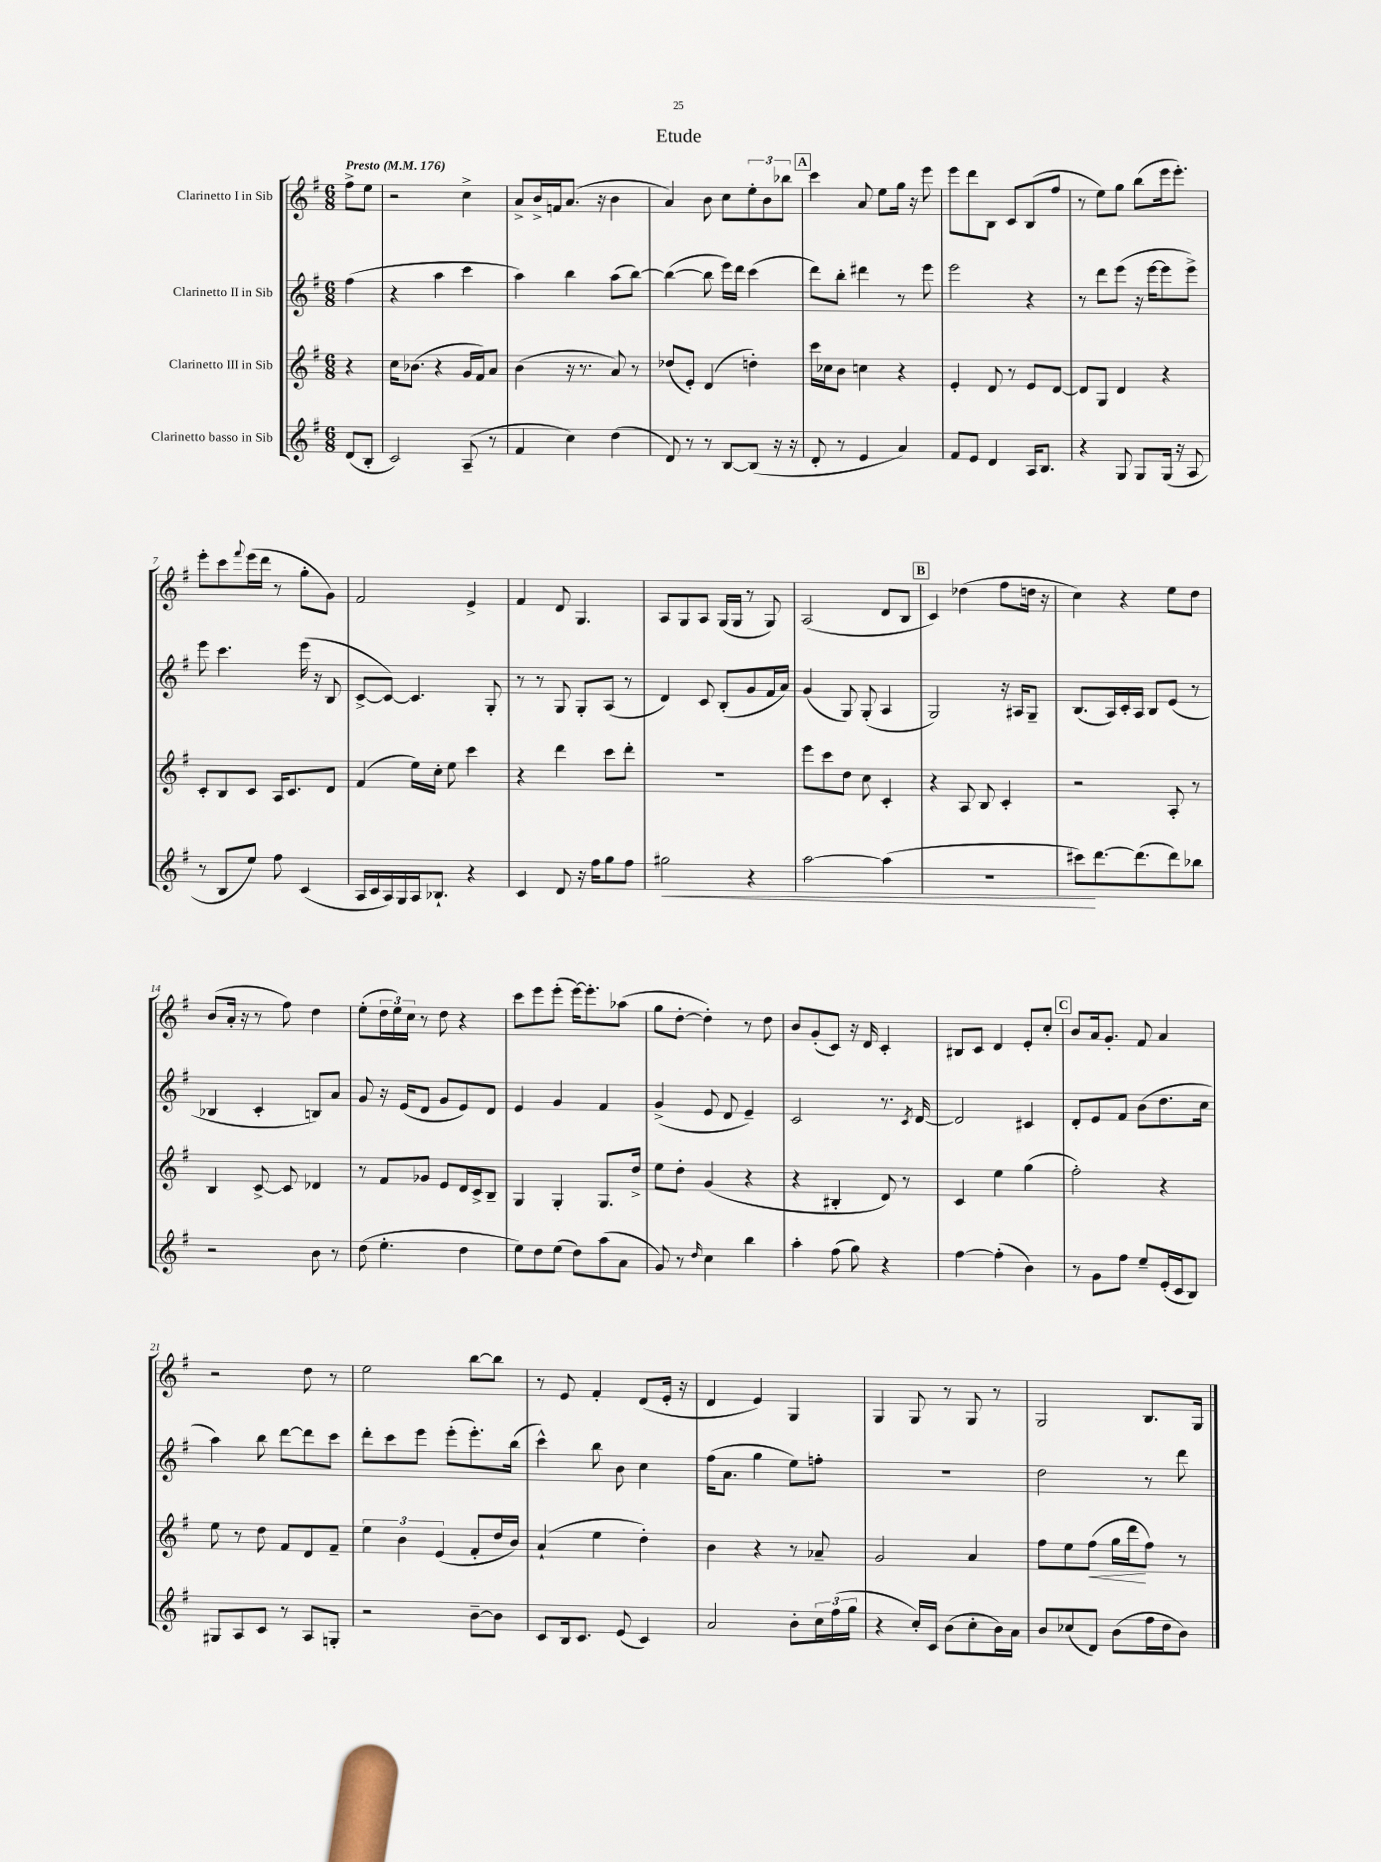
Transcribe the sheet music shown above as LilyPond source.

\header { title = "Etude" }
<<
\new StaffGroup <<
\new Staff = "s0" \with { instrumentName = "Clarinetto I in Sib" } {
    \clef treble \key g \major \numericTimeSignature \time 6/8 \partial 4 \tempo "Presto" 4 = 176
    fis''8-> e''8 |
    r2 c''4-> |
    a'8-> b'16-> f'16 a'8.( r16 b'4 |
    a'4) b'8 c''8 \tuplet 3/2 { e''8-. b'8 bes''8 } |
    \mark \markup { \box "A" } c'''4 a'8 e''8 g''16 r16 e'''8 |
    e'''8 d'''8 b8 c'8 b8( fis''8 |
    r8 e''8) g''8 b''8( e'''16 e'''8.-.) |
    e'''8-. c'''8 \appoggiatura { fis'''8 } e'''16( d'''16 r8 g''8-. g'8) |
    fis'2 e'4-> |
    fis'4 d'8 g4. |
    a8 g8 a8 g16( g16 r8 g8) |
    a2( d'8 b8 |
    \mark \markup { \box "B" } c'4) des''4( fis''8 d''16 r16 |
    c''4) r4 e''8 d''8 |
    b'8( a'16-. r16 r8 fis''8) d''4 |
    e''8-.( \tuplet 3/2 { d''16 e''16) c''16 } r8 d''8 r4 |
    c'''8 e'''8 e'''8-.( e'''16~) e'''8.-. aes''8( |
    g''8 d''8~-. d''4-.) r8 d''8 |
    b'8 g'8-.( c'8) r16 d'16 c'4-. |
    bis8 c'8 d'4 e'8-. c''8-. |
    \mark \markup { \box "C" } b'8 a'16 g'8.-. fis'8 a'4 |
    r2 d''8 r8 |
    e''2 b''8~ b''8 |
    r8 e'8 fis'4-. d'8( e'16-. r16 |
    d'4 e'4) g4 |
    g4 g8 r8 g8 r8 |
    g2 b8. g16 \bar "|." |
}
\new Staff = "s1" \with { instrumentName = "Clarinetto II in Sib" } {
    \clef treble \key g \major \numericTimeSignature \time 6/8 \partial 4
    fis''4( |
    r4 a''4 c'''4 |
    a''4) b''4 a''8( b''8~) |
    b''4~( b''8 e'''16) d'''16 c'''4( |
    \mark \markup { \box "A" } d'''8) b''8-. dis'''4 r8 e'''8 |
    e'''2 r4 |
    r8 d'''8 e'''8( r16 e'''16~ e'''8 e'''8->) |
    e'''8 c'''4. e'''16( r16 b8 |
    c'8~-> c'8~) c'4. g8-. |
    r8 r8 g8 g8-. a8( r8 |
    d'4) c'8 b8-.( g'8 fis'16 a'16) |
    g'4( g8) g8-.( a4 |
    \mark \markup { \box "B" } g2) r16 ais16 g8-- |
    b8.( a16) c'16-. a16 b8 e'8( r8 |
    bes4 c'4-. b8) a'8 |
    g'8 r16 e'16( d'8 g'8 e'8) d'8 |
    e'4 g'4 fis'4 |
    g'4->( e'8 d'8 e'4--) |
    c'2 r8. \acciaccatura { c'8 } d'16~ |
    d'2 cis'4 |
    \mark \markup { \box "C" } d'8-. e'8 fis'8 b'8( d''8. c''16 |
    a''4) b''8 d'''8~ d'''8 c'''8 |
    d'''8-. c'''8 e'''8 e'''8-.( e'''8.-.) b''16( |
    c'''4-^) b''8 b'8 c''4 |
    fis''16( a'8. g''4 e''8) f''8-. |
    R2. |
    d''2 r8 d'''8 \bar "|." |
}
\new Staff = "s2" \with { instrumentName = "Clarinetto III in Sib" } {
    \clef treble \key g \major \numericTimeSignature \time 6/8 \partial 4
    r4 |
    c''16 bes'8.( r4 g'16 fis'16) a'8 |
    b'4( r16 r8. a'8) r8 |
    des''8( e'8-.) d'4( d''4-.) |
    \mark \markup { \box "A" } c'''16 ces''16 b'8 c''4 r4 |
    e'4-. d'8 r8 e'8 d'8~ |
    d'8 g8 d'4 r4 |
    c'8-. b8 c'8 a16 c'8. d'8 |
    fis'4( e''16) c''16-. e''8 c'''4 |
    r4 d'''4 c'''8 d'''8-. |
    R2. |
    e'''8 c'''8 d''8 c''8 c'4-. |
    \mark \markup { \box "B" } r4 a8 b8 c'4-. |
    r2 a8-. r8 |
    b4 c'8~-> c'8 des'4 |
    r8 fis'8 ges'8 e'8 d'16 c'16-> b8-- |
    g4 g4-. g8. d''16-> |
    e''8 d''8-. g'4( r4 |
    r4 bis4-. d'8) r8 |
    c'4 e''4 g''4( |
    \mark \markup { \box "C" } fis''2-.) r4 |
    e''8 r8 d''8 fis'8 d'8 fis'8-- |
    \tuplet 3/2 { e''4 b'4 e'4( } fis'8-. d''16 b'16) |
    a'4-!( e''4 d''4-.) |
    b'4 r4 r8 aes'8-- |
    g'2 a'4 |
    fis''8 e''8 fis''8\<( g''16 d'''16\! fis''8) r8 \bar "|." |
}
\new Staff = "s3" \with { instrumentName = "Clarinetto basso in Sib" } {
    \clef treble \key g \major \numericTimeSignature \time 6/8 \partial 4
    d'8( b8-. |
    c'2) a8--( r8 |
    fis'4 c''4) d''4( |
    d'8) r8 r8 b8~ b8( r16 r16 |
    \mark \markup { \box "A" } d'8-. r8 e'4 a'4) |
    fis'8 e'8 d'4 a16 b8. |
    r4 g8 g8 g16( r16 a8 |
    r8 b8 e''8) fis''8 c'4( |
    a16 c'16 a16) g16 a16 bes8.-! r4 |
    c'4 d'8 r16 fis''16 g''8 fis''8 |
    gis''2\< r4 |
    a''2~ a''4( |
    \mark \markup { \box "B" } R2. |
    cis'''8\!) d'''8.~ d'''8.( d'''8) bes''8 |
    r2 b'8 r8 |
    d''8( e''4.-. d''4 |
    e''8) d''8 e''8( d''8) a''8( a'8 |
    g'8) r8 \grace { d''16 } c''4 b''4 |
    a''4-. fis''8( g''8) r4 |
    fis''4~ fis''4-.( b'4) |
    \mark \markup { \box "C" } r8 g'8 fis''8 e''8-- e'16-.( c'16 b8) |
    gis8 a8 c'8 r8 a8 g8-. |
    r2 b'8~-- b'8 |
    c'8 b16 c'8. e'8( c'4) |
    a'2 b'8-. \tuplet 3/2 { c''16 fis''16( g''16 } |
    r4 c''16-.) c'16 b'8( c''8-. b'16) a'16 |
    b'8 ces''8( d'8) b'8( fis''16 d''16 b'8) \bar "|." |
}
>>
>>
